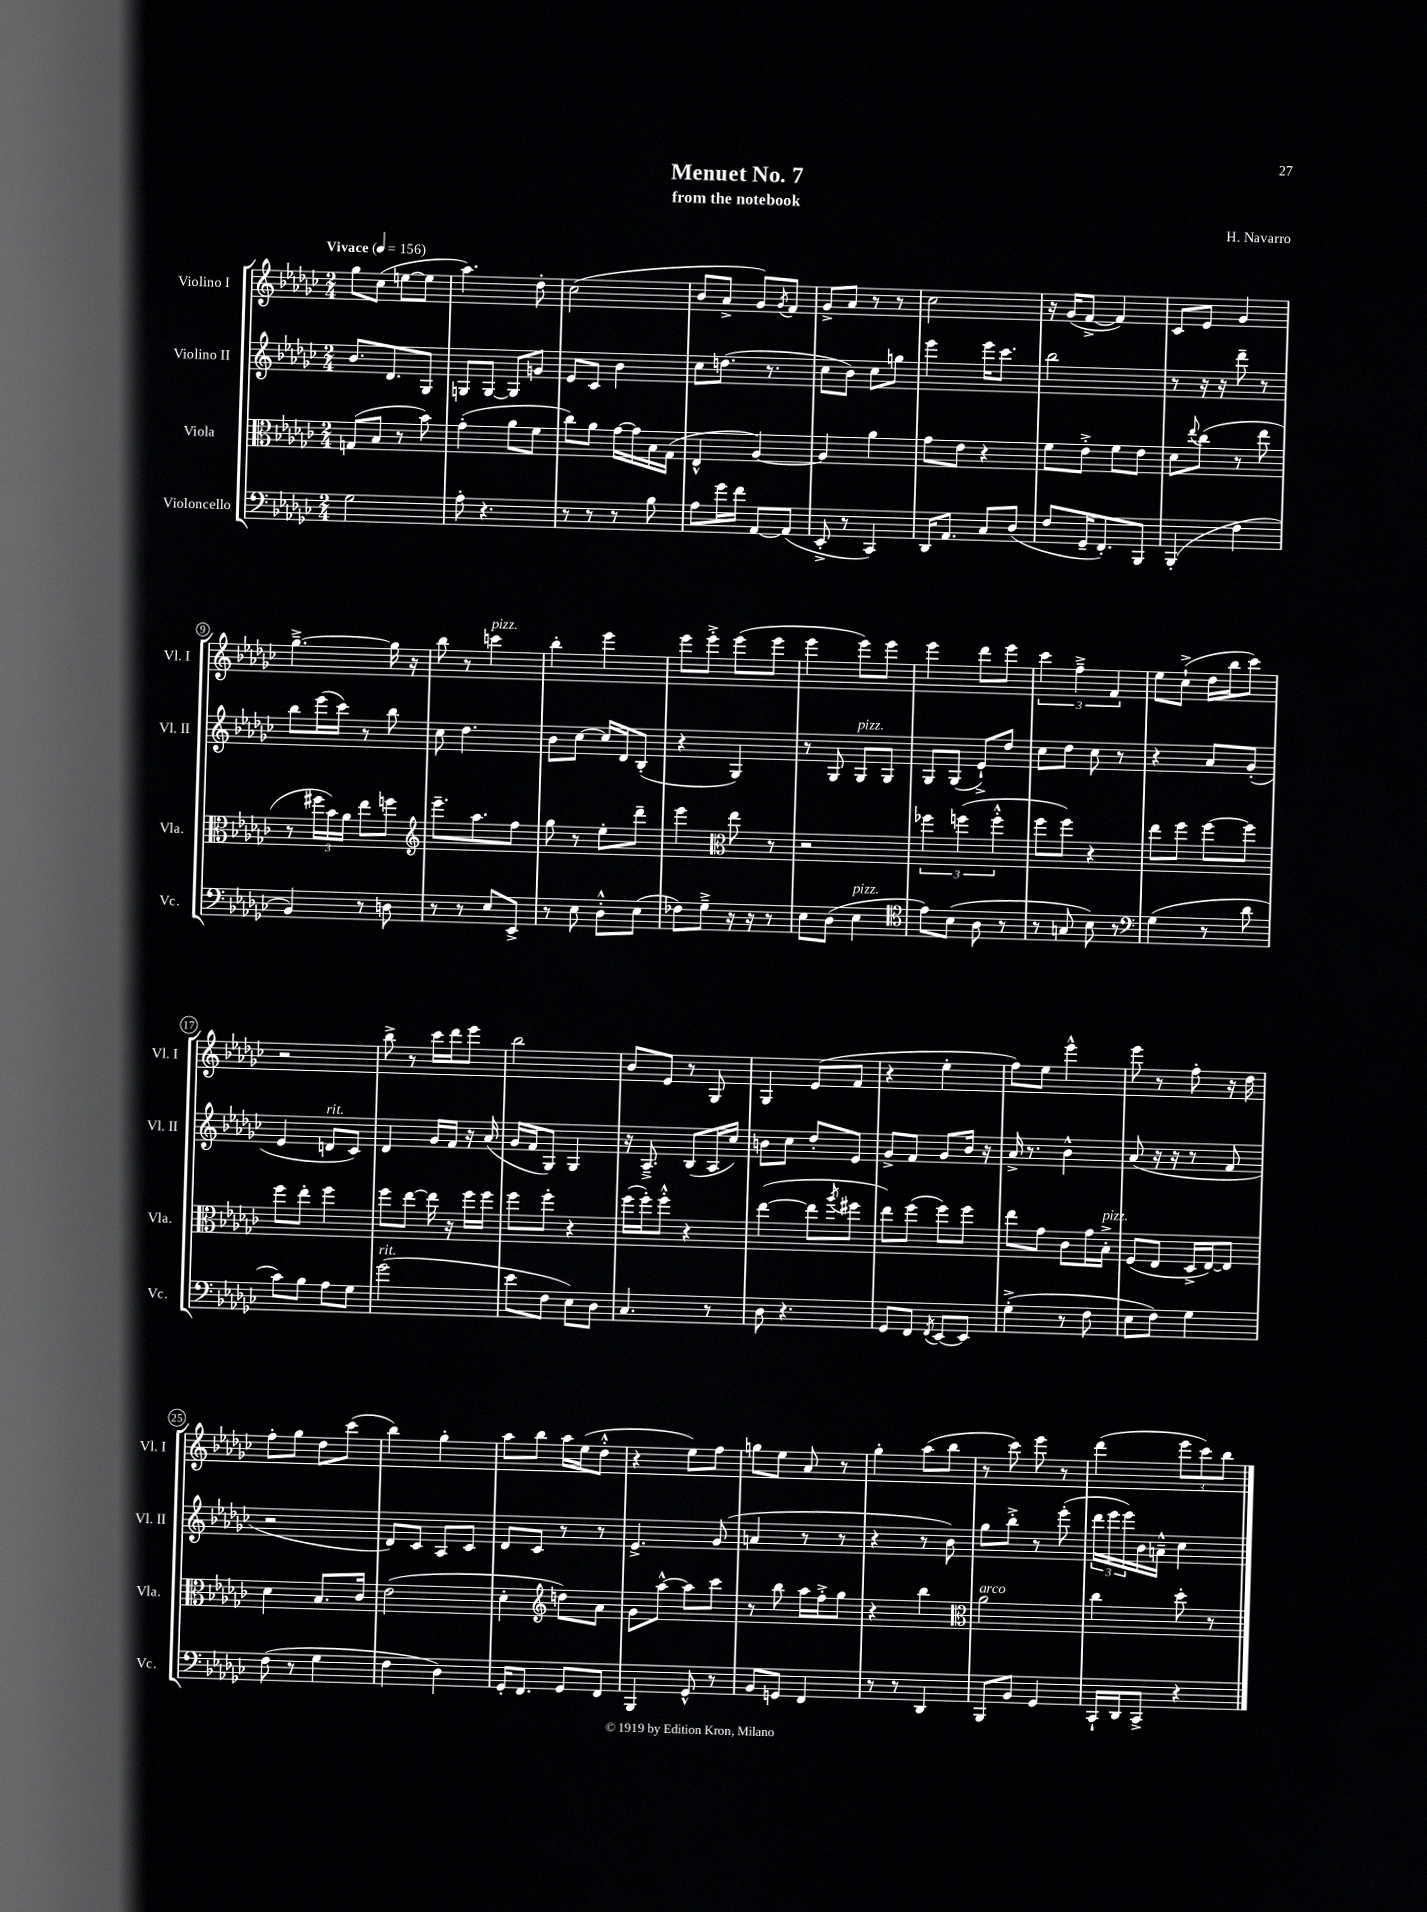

**kern	**kern	**kern	**kern
*part4	*part3	*part2	*part1
*staff4	*staff3	*staff2	*staff1
*I"Violoncello	*I"Viola	*I"Violino II	*I"Violino I
*I'Vc.	*I'Vla.	*I'Vl. II	*I'Vl. I
*clefF4	*clefC3	*clefG2	*clefG2
*k[b-e-a-d-g-c-]	*k[b-e-a-d-g-c-]	*k[b-e-a-d-g-c-]	*k[b-e-a-d-g-c-]
*M2/4	*M2/4	*M2/4	*M2/4
*MM156	*MM156	*MM156	*MM156
=1	=1	=1	=1
!	!	!	!LO:TX:a:B:t=Vivace
2G-\	(8Gn/L	8.b-/L	8gg-\L
.	8B-/J	.	(8cc-\J
.	.	8.d-/	.
.	8r	.	[8een\L
.	8b-\)	8G-/J	8ee\J]
=2	=2	=2	=2
8A-'\	(4g-'\	8Gn/L	4.aa-\)
4.r	.	[8G/J	.
.	8a-\L	8G/L]	.
.	8f\J	8gn/J	8dd-'\
=3	=3	=3	=3
8r	8cc-\L)	8e-/L	(2cc-\
8r	8a-\J	8c-/J	.
8r	[16g-\LL	4b-\	.
.	16g-\]	.	.
8B-\	16B-\	.	.
.	(16G-\JJ	.	.
=4	=4	=4	=4
8A-\L	4E-^^/	8cc-\L	8b-/L
16g-\L	.	(8.ddn\J	8a-^/J
16f\JJ	.	.	.
[8AA-/L	[4A-/)	.	8g-/L)
.	.	8.r	.
.	.	.	8qg-/
(8AA-/J]	.	.	8f/J
=5	=5	=5	=5
8EE-'^/	4A-/]	8cc-\L	8g-^/L
8r	.	8b-\J)	8a-/J
4CC-/)	4a-\	8cc-\L	8r
.	.	8ggn\J	8r
=6	=6	=6	=6
16DD-/KL	8g-\L	4eee-\	2cc-\
8.AA-/J	.	.	.
.	8e-\J	.	.
8C-/L	4r	16eee-\KL	.
.	.	8.ccc-\J	.
(8D-/J	.	.	.
=7	=7	=7	=7
8F/L	8f\L	2bb-\	16r
.	.	.	(16g-/KL
16GG-~/K	8e-'^\J	.	[8f^/J
8.FF'/)	.	.	.
.	8f\L	.	4f/])
8BBB-/J	8e-\J	.	.
=8	=8	=8	=8
(4BBB-'/	8d-\L	8r	8c-/L
.	8qqee-/	.	.
.	(8cc-\J	16r	8e-/J
.	.	16r	.
4F\	8r	8ddd-~\	4g-/
.	8ee-\	8r	.
!!LO:LB:g=z
=9	=9	=9	=9
4BB-/)	8r	8bb-\L	[4.gg-~^\
.	24ff#X\LL	(16eee-\L	.
.	24b-\)	.	.
.	.	16ccc-\JJ)	.
.	24a-\JJ	.	.
8r	8ee-\L	8r	.
8Dn\	8ffn\J	8bb-\	16gg-\]
.	.	.	16r
=10	=10	=10	=10
*	*clefG2	*	*
8r	8.eee-~\L	8cc-\	8bb-\
8r	.	4.dd-\	8r
.	8.aa-\	.	.
!	!	!	!LO:TX:a:i:t=pizz.
8E-/L	.	.	4cccn\
8EE-^/J	8ff\J	.	.
=11	=11	=11	=11
8r	8gg-\	8b-\L	4bb-'\
8E-\	8r	[8cc-\J	.
8D-'^^\L	8ee-'\L	16cc-/LL]	4eee-\
.	.	16d-/J	.
(8E-\J	8ddd-~\J	(8B-'/J	.
=12	=12	=12	=12
8F-X\L)	4eee-\	4r	8eee-\L
8G-~^\J	.	.	8eee-'^\J
*	*clefC3	*	*
16r	8ee-\	4G-/)	(8eee-\L
16r	.	.	.
8r	8r	.	8eee-\J
=13	=13	=13	=13
8E-\L	2r	8r	4eee-\
(8D-\J	.	8G-/	.
!	!	!LO:TX:a:i:t=pizz.	!
!LO:TX:a:i:t=pizz.	!	!	!
4E-\	.	8G-/L	8eee-\L)
.	.	8G-/J	8eee-\J
=14	=14	=14	=14
*clefC4	*	*	*
8e-\L)	6ff-X\	8G-/L	4eee-\
(8B-\J	.	(8G-/J	.
.	(6ffn\	.	.
8A-\	.	8e-`^/L)	8ddd-\L
.	6ff'^^\	.	.
8r	.	8dd-/J	8eee-\J
=15	=15	=15	=15
8r	8ff\L	8cc-\L	6ccc-\
8Gn/	8ff\J)	8dd-\J	.
.	.	.	6ff~^\
8B-\)	4r	8cc-\	.
.	.	.	6f/
8r	.	8r	.
=16	=16	=16	=16
*clefF4	*	*	*
(4G-\	8ee-\L	4r	8ee-\L
.	8ff\J	.	(8cc-`^\J
8r	[8ff\L	8a-/L	16dd-\LL
.	.	.	16bb-\J
8d-\	8ff\J]	(8g-'/J	8ccc-\J)
!!LO:LB:g=z
=17	=17	=17	=17
8c-\L)	8ff\L	4e-/	2r
8B-\J	8ee-'\J	.	.
!	!	!LO:TX:a:i:t=rit.	!
8A-\L	4ff\	8dn/L	.
8G-\J	.	8c-/J)	.
=18	=18	=18	=18
!LO:TX:a:i:t=rit.	!	!	!
(2g-\	8ff\L	4d-/	8bb-^\
.	[8ee-\J	.	8r
.	16ee-\]	16g-/LL	16ccc-\LL
.	16r	16f/JJ	16ddd-\J
.	16ff\LL	16r	8eee-\J
.	16ff\JJ	(16a-/	.
=19	=19	=19	=19
8e-\L	8ff\L	16g-/LL	2bb-\
.	.	16f/J	.
8F\J	8ff'\J	8G-/J)	.
8E-\L)	4r	4G-/	.
8D-\J	.	.	.
=20	=20	=20	=20
4.C-/	(16ff\LL	16r	8b-/L
.	16ff'\J)	8.A-~^/	.
.	8ff'^^\J	.	8e-/J
.	4r	(8B-/L	8r
8r	.	16A-/L	8G-/
.	.	16cc-/JJ)	.
=21	=21	=21	=21
8D-\	([4ee-\	8bn\L	4G-/
4.r	.	8cc-\J	.
.	8ee-\L]	8dd-'/L	(8e-/L
.	8qaa-/	.	.
.	8ff#X\J	8e-/J	8f/J
=22	=22	=22	=22
8GG-/L	8ee-\L)	8g-^/L	4r
8FF/J	(8ff\J	8f/J	.
8qFF/	.	.	.
[8EE-/L	8ff\L)	8g-/L	4ee-'\
8EE-/J]	8ff\J	16b-/Jk	.
.	.	16r	.
=23	=23	=23	=23
(4G-'^\	8ee-\L	16a-^/	8ff\L)
.	.	8.r	.
.	8g-\J	.	8ee-\J
8r	8c-\L	4b-^^\	4eee-^^\
8F\	16g-\L	.	.
!	!LO:TX:a:i:t=pizz.	!	!
.	16B-'^\JJ	.	.
=24	=24	=24	=24
8E-\L	(8F/L	(8a-/	8eee-\
8F\J)	8E-/J	16r	8r
.	.	16r	.
4G-\	16D-^/LL	8r	8ff'\
.	[16E-/J)	.	.
.	8E-/J]	8f/	16r
.	.	.	16dd-\
!!LO:LB:g=z
=25	=25	=25	=25
(8F\	4d-\	2r	8ff'\L
8r	.	.	8gg-\J
4G-\	8.B-/L	.	8dd-\L
.	.	.	(8ccc-\J
.	16c-/Jk	.	.
=26	=26	=26	=26
4F\	(2e-\	8d-/L)	4bb-\)
.	.	8c-/J	.
4D-\)	.	8A-/L	4gg-'\
.	.	8c-/J	.
=27	=27	=27	=27
16GG-'/KL	4d-'\	8d-/L	8aa-\L
8.FF/J	.	.	.
.	.	8c-/J	8bb-\J
*	*clefG2	*	*
8GG-/L	8ddn\L)	8r	16aa-\LL
.	.	.	(16ee-\J
8FF/J	8a-\J	8r	8dd-'^^\J
=28	=28	=28	=28
4BBB-/	8g-\L	4.e-^/	4r
.	[8aa-^^\J	.	.
8GG-^^/	8aa-\L]	.	8ee-\L)
8r	8ccc-\J	(8g-/	8ff\J
=29	=29	=29	=29
8BB-/L	8r	4an/	8ggn\L
8GGn/J	8bb-\	.	8ee-\J
4FF/	16aa-\LL	8r	8a-/
.	16ff'^\J	.	.
.	8gg-\J	8r	8r
=30	=30	=30	=30
8r	4r	4r	4gg-'\
8r	.	.	.
4DD-/	4bb-\	8r	(8aa-\L
.	.	8b-\)	8bb-\J
=31	=31	=31	=31
*	*clefC3	*	*
!	!LO:TX:a:i:t=arco	!	!
8BBB-/L	2a-\	8gg-\L	8r
8BB-/J	.	8bb-'^\J	8ccc-\)
4GG-/	.	8r	8eee-\
.	.	(8eee-'\	8r
=32	=32	=32	=32
16CC-`/LL	4cc-\	24ddd-\LL	(4ddd-\
.	.	24eee-\	.
16DD-/J	.	.	.
.	.	24eee-\)	.
8CC-^/J	.	16b-\	.
.	.	16an~^^\JJ	.
4r	8dd-'\	4cc-\	12eee-\L
.	.	.	12ccc-\)
.	8r	.	.
.	.	.	12bb-\J
==	==	==	==
*-	*-	*-	*-
